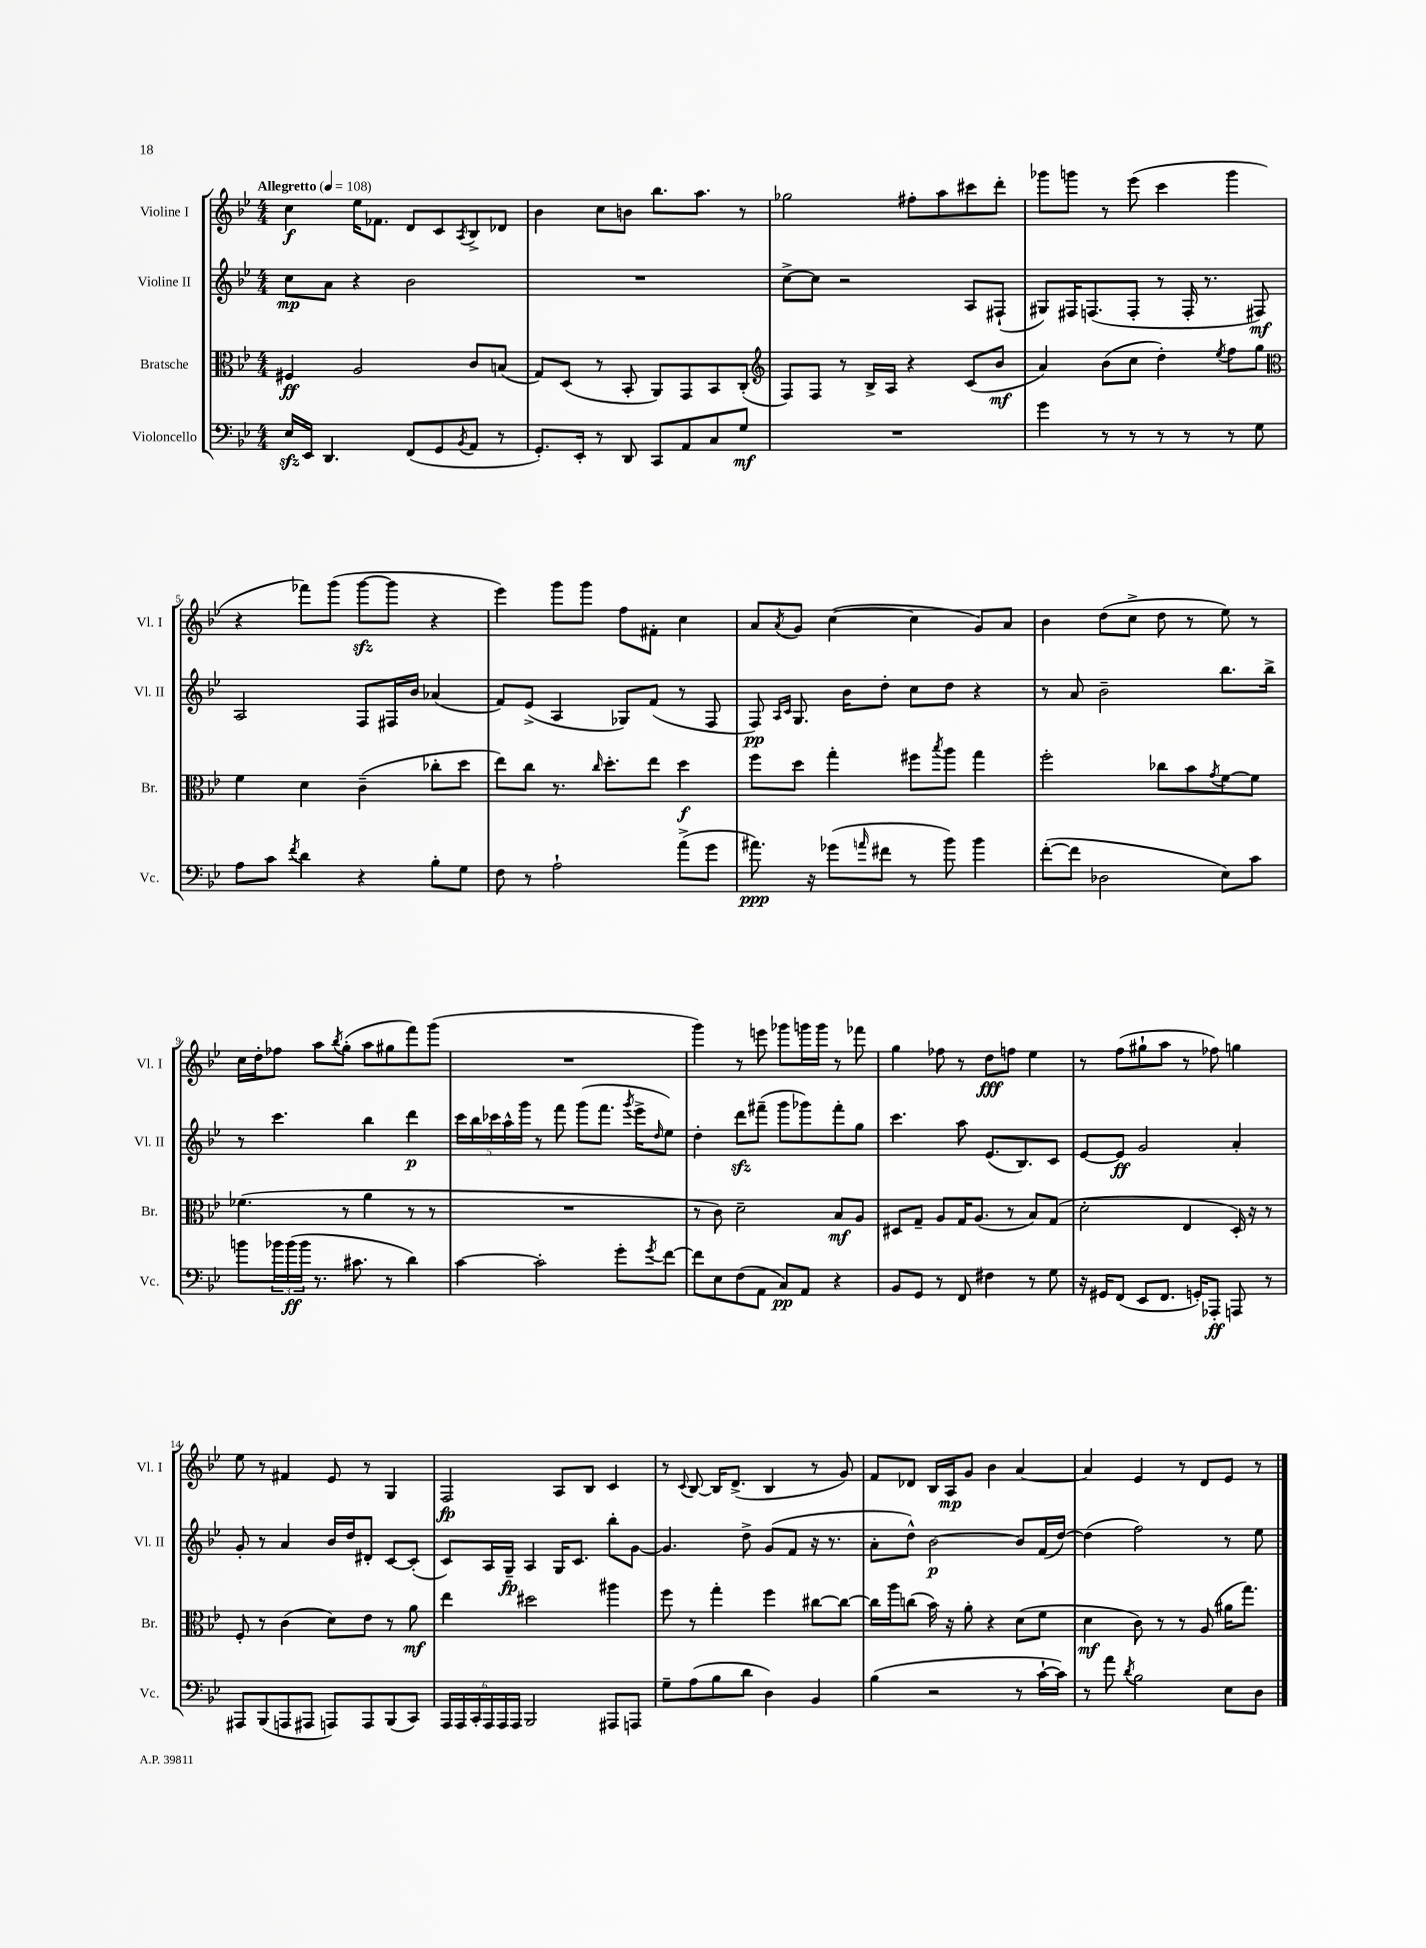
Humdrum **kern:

**kern	**kern	**kern	**kern
*staff4	*staff3	*staff2	*staff1
*clefF4	*clefC3	*clefG2	*clefG2
*k[b-e-]	*k[b-e-]	*k[b-e-]	*k[b-e-]
*M4/4	*M4/4	*M4/4	*M4/4
*MM108	*MM108	*MM108	*MM108
16E-/LL	4F#/	8cc\L	4cc\
16EE-/JJ	.	.	.
4.DD/	.	8a\J	.
.	2A/	4r	16ee-\LK
.	.	.	8.f-\J
(8FF/L	.	2b-\	8d/L
8GG/	.	.	8c/
8qBB-/	.	.	8qA/
8AA/J	8c/L	.	8B-^/
8r	(8B/J	.	8d-/J
=	=	=	=
8.GG'/L)	8G/L)	1r	4b-\
.	(8D/J	.	.
16EE-'/Jk	.	.	.
8r	8r	.	8cc\L
8DD/	8BB-'/	.	8b\J
8CC/L	8AA/L)	.	8.bb-\L
8AA/	8GG/	.	.
.	.	.	8.aa\J
8C/	8BB-/	.	.
8G/J	(8C'/J	.	8r
=	=	=	=
*	*clefG2	*	*
1r	8F/L)	[8cc^\L	2gg-\
.	8F/J	8cc\]J	.
.	8r	2r	.
.	16B-^/LL	.	.
.	16A/JJ	.	.
.	4r	.	8ff#'\L
.	.	.	8aa\
.	(8c/L	8A/L	8ccc#\
.	8b-/J	(8F#`/J	8ddd'\J
=	=	=	=
4g\	4a/)	8G#/L)	8ggg-\L
.	.	16F#/K	8ggg\J
.	.	(8.F/	.
8r	(8b-\L	.	8r
8r	8cc\J	8F'/J	(8eee-\
8r	4dd'\)	8r	4ccc\
8r	.	16F'/	.
.	.	8.r	.
.	8qee-/	.	.
8r	8ff\L	.	4ggg\
8G\	8gg\J	8F#/)	.
=	=	=	=
*	*clefC3	*	*
8A\L	4f\	2A/	4r
8c\J	.	.	.
8qf/	.	.	.
4d\	4d\	.	8fff-\L)
.	.	.	(8ggg\J
4r	(4c~\	8F/L	[8ggg\L
.	.	16F#/L	8ggg\]J
.	.	16b-/JJ	.
8B-'\L	8cc-'\L	(4a-/	4r
8G\J	8dd\J	.	.
=	=	=	=
8F\	8ee-\L)	8f/L)	4eee-\)
8r	8cc\J	(8e-^/J	.
2A`\	8.r	4A/	8ggg\L
.	.	.	8ggg\J
.	16qqcc/	.	.
.	8.dd'\L	.	.
.	.	8G-/L)	8ff\L
.	8ee-\J	(8f/J	8f#'\J
(8a^\L	4dd\	8r	4cc\
8g\J	.	8F/	.
=	=	=	=
8.a#\)	8ff\L	8F/)	8a/L
.	.	16qqA/LL	.
.	.	16qqc/JJ	8qa/
.	8dd\J	8.G/	8g/J
16r	.	.	.
(8g-\L	4gg'\	.	([4cc\
.	.	16b-\LK	.
16qqa/	.	.	.
8f#\J	.	8dd'\J	.
8r	8ff#\L	8cc\L	4cc\]
.	8qbb-/	.	.
8b-\)	8aa\J	8dd\J	.
4b-\	4gg\	4r	8g/L)
.	.	.	8a/J
=	=	=	=
([8f'\L	2ff'\	8r	4b-\
8f\]J	.	8a/	.
2D-\	.	2b-~\	(8dd\L
.	.	.	8cc^\J
.	8cc-\L	.	8dd\
.	8b-\	.	8r
.	8qg/	.	.
8E-\L)	[8f\	8.bb-\L	8ee-\)
8c\J	8f\]J	.	8r
.	.	16bb-^\Jk	.
=	=	=	=
8b\L	(4.f-\	8r	16cc\LL
.	.	.	16dd'\J
24b-\L	.	4.ccc\	8ff-\J
(24b-\	.	.	.
24b-\JJ	.	.	.
8.r	.	.	8aa\L
.	.	.	8qbb-/
.	8r	.	(8gg'\J
8.c#\	.	.	.
.	4a\	4bb-\	8aa\L
8r	.	.	8gg#\
4d\)	8r	4ddd\	8fff\)
.	8r	.	(8ggg\J
=	=	=	=
[4c\	1r	20ccc\LL	1r
.	.	20bb-\	.
.	.	20ccc-\	.
.	.	20aa^^\	.
.	.	20ggg\JJ	.
2c'\]	.	8r	.
.	.	8fff\	.
.	.	(8ggg\L	.
.	.	8.fff\J	.
8g'\L	.	.	.
.	.	8qggg/	.
.	.	16eee-^\LK	.
8qg/	.	16qqdd/	.
[8f\J	.	8ee-\J)	.
=	=	=	=
8f\]L	8r	4dd'\	4ggg\)
8E-\	8c\)	.	.
(8F\	2d~\	8ddd\L	8r
8AA\J	.	(8fff#~\J	8eee\
8C/L)	.	8ggg\L	8ggg-\L
8AA/J	.	8ggg-\)	16ggg\L
.	.	.	16ggg\JJ
4r	8B-/L	8fff#'\	8r
.	8A/J	8gg\J	8fff-\
=	=	=	=
8BB-/L	8D#/L	4.ccc\	4gg\
8GG/J	8G~/J	.	.
8r	8A/L	.	8ff-\
8FF/	16G/K	8aa\	8r
.	(8.A/J	.	.
4F#\	.	(8.e-/L	8dd\L
.	8r	.	8ff\J
.	.	8.B-/)	.
8r	8B-/L)	.	4ee-\
8G\	(8G/J	8c/J	.
=	=	=	=
16r	2d'\	[8e-/L	8r
16GG#/LK	.	.	.
(8FF/J	.	8e-/]J	(8ff\L
8EE-/L	.	2g/	8gg#`\
8.FF/J	.	.	8aa\J
.	4E-/	.	8r
16GG'/LK)	.	.	.
8AAA-'/J	.	.	8ff-\)
8AAA/	16D'/)	4a'/	4gg\
.	16r	.	.
8r	8r	.	.
=	=	=	=
8AAA#/L	8F'/	8g'/	8ee-\
(8BBB-/	8r	8r	8r
8AAA/	(4c\	4a/	4f#/
8AAA#/J	.	.	.
8AAA/L)	8d\L)	16b-/LL	8e-/
.	.	16dd/J	.
8AAA/	8e-\J	8d#'/J	8r
(8BBB-/	8r	[8c/L	4G/
8CC/J)	8a\	(8c'/]J	.
=	=	=	=
24AAA/LL	4ee-\	8c/L)	2F/
24AAA/	.	.	.
24CC'/	.	.	.
24AAA/	.	16A/L	.
24AAA/	.	.	.
.	.	16G~/JJ	.
24AAA/JJ	.	.	.
2BBB-/	2dd#\	4A/	.
.	.	16G/LK	8A/L
.	.	8.c/J	.
.	.	.	8B-/J
8AAA#/L	4aa#\	8bb-'\L	4c/
8AAA/J	.	[8g\J	.
=	=	=	=
8G~\L	8ff\	4.g/]	8r
.	.	.	8qqc/
(8A\	8r	.	[8B-/
8B-\	4gg'\	.	16B-/]LK
.	.	.	(8.d^/J
8d\J	.	8dd^\	.
4D\)	4ff\	(8g/L	4B-/
.	.	8f/J	.
4BB-/	[8cc#\L	16r	8r
.	.	8.r	.
.	8cc#\_J	.	8g/)
=	=	=	=
(4B-\	16cc#\]LL	8a'\L	8f/L
.	16aa\J	.	.
.	(8cc\J	8dd^^\J)	8d-/J
2r	16b-\)	[2b-\	16B-/LL
.	16r	.	16A/J
.	8a'\	.	8g/J
.	4r	.	4b-\
8r	(8d\L	8b-/]L	[4a/
[16c`\LL	8f\J	(16f/L	.
16c\]JJ)	.	[16dd/JJ)	.
=	=	=	=
8r	4d\	(4dd\]	4a/]
8a\	.	.	.
8qd/	.	.	.
2B-\	8c\)	2ff\)	4e-/
.	8r	.	.
.	8r	.	8r
.	(8A/	.	8d/L
8E-\L	16a#\LK	8r	8e-/J
.	8.gg\J)	.	.
8D\J	.	8ee-\	8r
==	==	==	==
*-	*-	*-	*-
